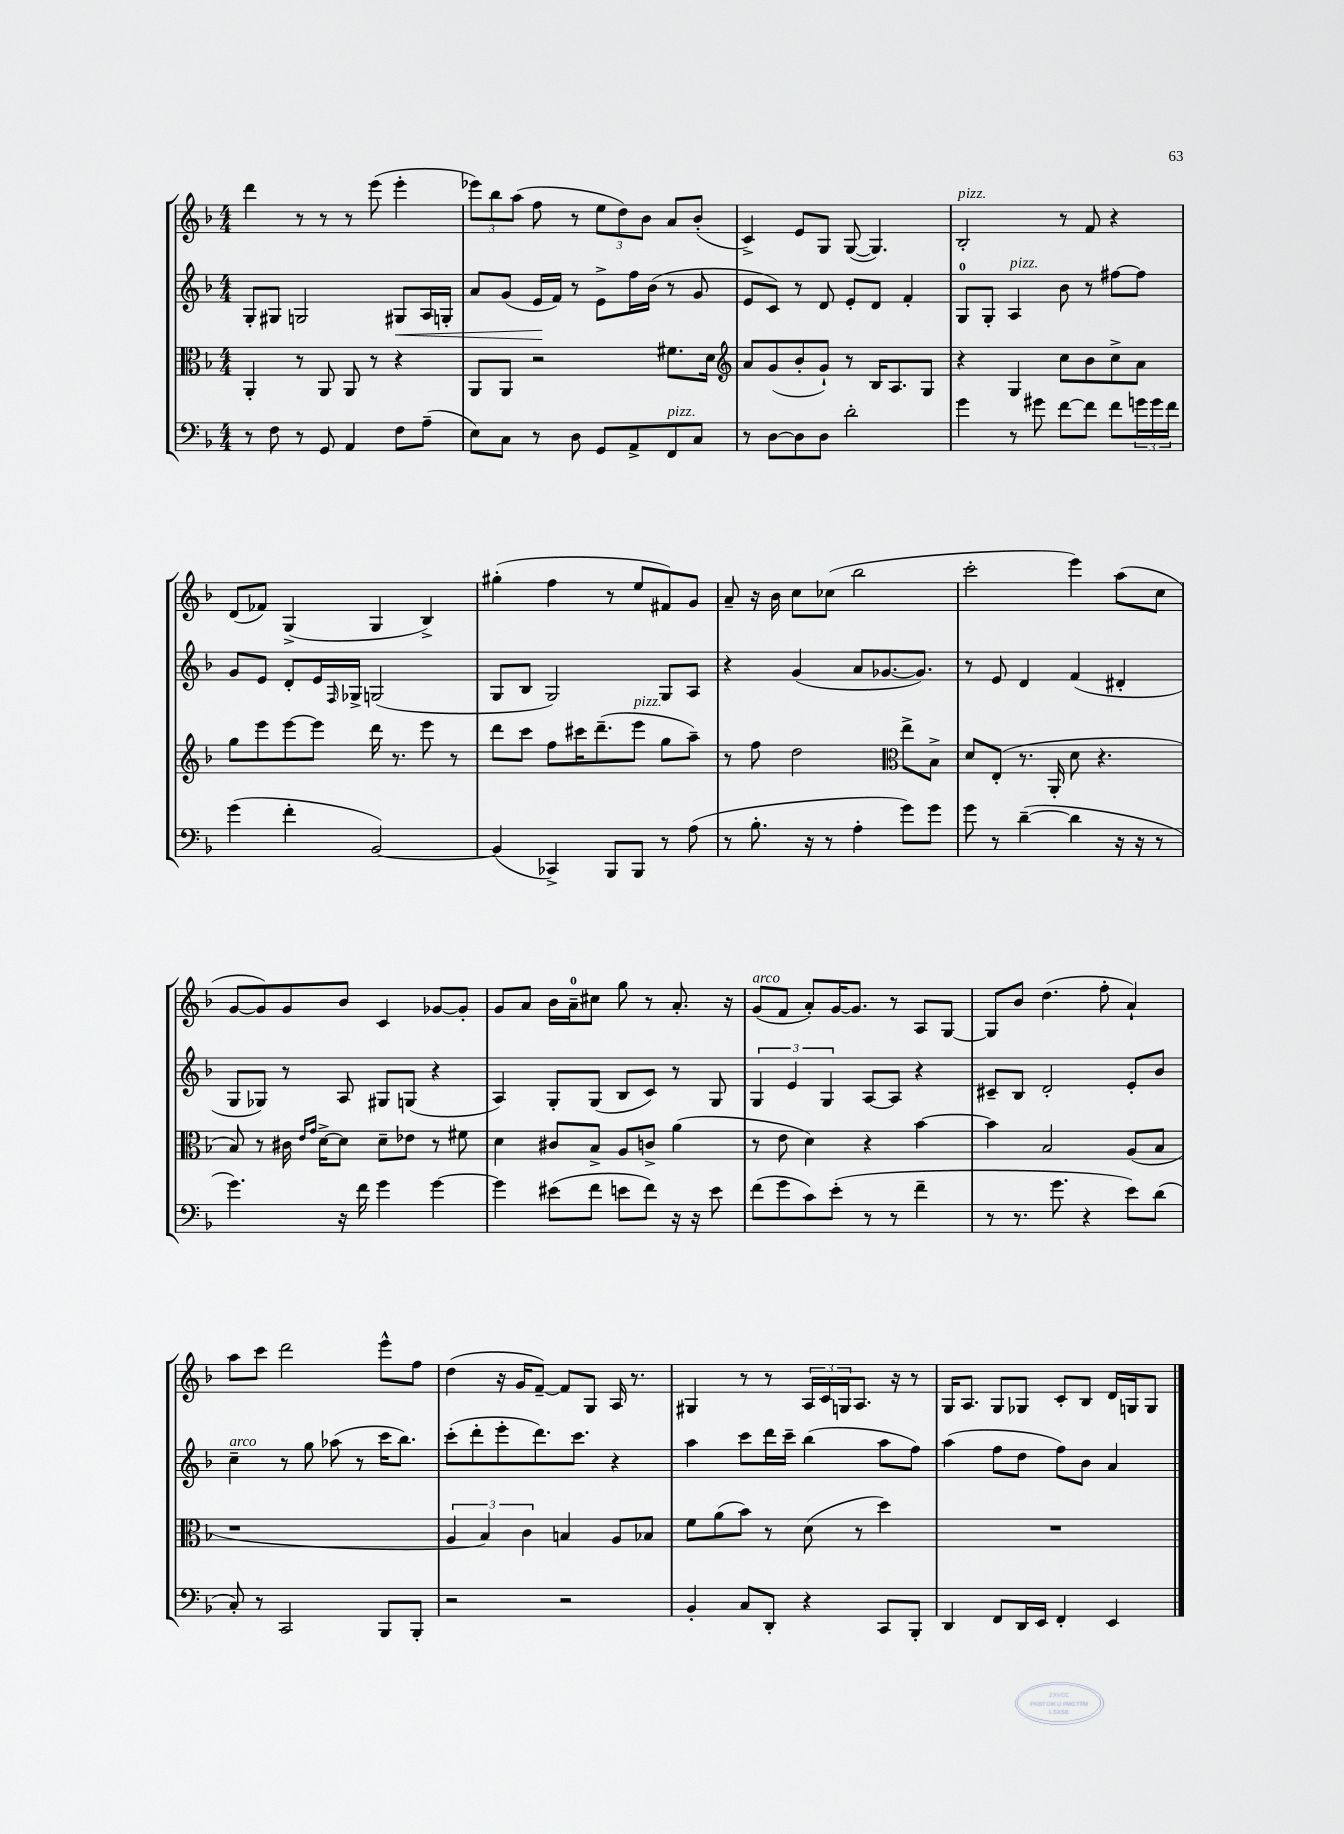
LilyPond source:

<<
\new StaffGroup <<
\new Staff = "s0" {
    \clef treble \key f \major \numericTimeSignature \time 4/4
    d'''4 r8 r8 r8 e'''8( e'''4-. |
    \tuplet 3/2 { ees'''8) bes''8 a''8( } f''8 r8 \tuplet 3/2 { e''8 d''8) bes'8 } a'8 bes'8-.( |
    c'4->) e'8 g8 g8~( g4.) |
    bes2-.^\markup { \italic "pizz." } r8 f'8 r4 |
    d'8( fes'8) g4->( g4 bes4->) |
    gis''4-.( f''4 r8 e''8 fis'8) g'8 |
    a'8-- r16 bes'16 c''8 ces''8( bes''2 |
    c'''2-. e'''4) a''8( c''8 |
    g'8~ g'8) g'8 bes'8 c'4 ges'8~ ges'8-. |
    g'8 a'8 bes'16 a'16-0-- cis''8 g''8 r8 a'8.-. r16 |
    g'8^\markup { \italic "arco" }( f'8 a'8-.) g'16~ g'8. r8 a8 g8~ |
    g8 bes'8 d''4.( f''8-. a'4-!) |
    a''8 c'''8 d'''2 e'''8-^ f''8 |
    d''4( r16 g'16 f'8~--) f'8 g8 a16 r8. |
    gis4 r8 r8 \tuplet 3/2 { a16 c'16 g16 } a8. r16 r8 |
    g16 a8. g8 ges8 c'8-. bes8 d'16 g16 g8 \bar "|." |
}
\new Staff = "s1" {
    \clef treble \key f \major \numericTimeSignature \time 4/4
    g8-. gis8 g2 gis8\< a16 g16-. |
    a'8 g'8( e'16\! f'16) r8 e'8-> f''16 bes'16( r8 g'8 |
    e'8 c'8) r8 d'8 e'8-. d'8 f'4-. |
    g8-0 g8-. a4^\markup { \italic "pizz." } bes'8 r8 fis''8~ fis''8 |
    g'8 e'8 d'8-. e'16 \grace { f16 } ges16-> g2( |
    g8 bes8 g2) g8 a8 |
    r4 g'4( a'8 ges'8.~ ges'8.) |
    r8 e'8 d'4 f'4( dis'4-. |
    g8 ges8) r8 a8 gis8 g8( r4 |
    a4) g8-. g8( bes8 c'8) r8 g8 |
    \tuplet 3/2 { g4 e'4 g4 } a8~ a8 r4 |
    cis'8-- bes8 d'2-. e'8-. bes'8 |
    c''4--^\markup { \italic "arco" } r8 g''8 aes''8( r8 c'''16 bes''8.) |
    c'''8-.( d'''8-. e'''8-. d'''8.) c'''8. r4 |
    a''4 c'''8 d'''16 c'''16-- bes''4( a''8 f''8) |
    a''4( f''8 d''8 f''8) bes'8 a'4 \bar "|." |
}
\new Staff = "s2" {
    \clef alto \key f \major \numericTimeSignature \time 4/4
    a,4-. r8 a,8 a,8 r8 r4 |
    a,8 a,8 r2 fis'8. d'16 |
    \clef treble a'8 g'8( bes'8-. g'8-!) r8 bes16 a8. g8 |
    r4 g4 c''8 bes'8 c''8-> a'8 |
    g''8 e'''8 e'''8~ e'''8 d'''16 r8. e'''8 r8 |
    d'''8 c'''8 f''8 cis'''16 d'''8.--( e'''8^\markup { \italic "pizz." } g''8 a''8--) |
    r8 f''8 d''2 \clef alto e''8-> bes8-> |
    d'8 e8-.( r8. a,16-. d'8 r4. |
    bes8) r8 cis'16 \grace { e'16 g'16 } d'16~-> d'8 d'8-- ees'8 r8 fis'8 |
    d'4 cis'8 bes8-> a8 c'8-> a'4( |
    r8 e'8 d'4) r4 bes'4~ |
    bes'4 bes2 a8( bes8 |
    r1 |
    \tuplet 3/2 { a4 bes4) c'4 } b4 a8 bes8 |
    f'8 a'8( bes'8) r8 d'8( r8 d''4) |
    R1 \bar "|." |
}
\new Staff = "s3" {
    \clef bass \key f \major \numericTimeSignature \time 4/4
    r8 f8 r8 g,8 a,4 f8 a8--( |
    e8) c8 r8 d8 g,8 a,8-> f,8^\markup { \italic "pizz." } c8 |
    r8 d8~ d8 d8 d'2-. |
    g'4 r8 gis'8 f'8~ f'8 f'8 \tuplet 3/2 { g'16 g'16 f'16 } |
    g'4( f'4-. bes,2~) |
    bes,4( ces,4->) bes,,8 bes,,8 r8 a8( |
    r8 bes8.-. r16 r8 a4-. g'8) g'8 |
    g'8 r8 d'4~--( d'4 r16 r16 r8 |
    g'4.) r16 f'16 g'4 g'4~ |
    g'4 eis'8( f'8 e'8 f'8) r16 r16 e'8 |
    f'8( g'8 c'8) e'8-.( r8 r8 f'4-- |
    r8 r8. g'8. r4 e'8) d'8( |
    c8-.) r8 c,2 bes,,8 bes,,8-. |
    r2 r2 |
    bes,4-. c8 d,8-. r4 c,8 bes,,8-. |
    d,4 f,8 d,16 e,16 f,4-. e,4 \bar "|." |
}
>>
>>
\layout { \context { \Score \remove "Bar_number_engraver" } }
